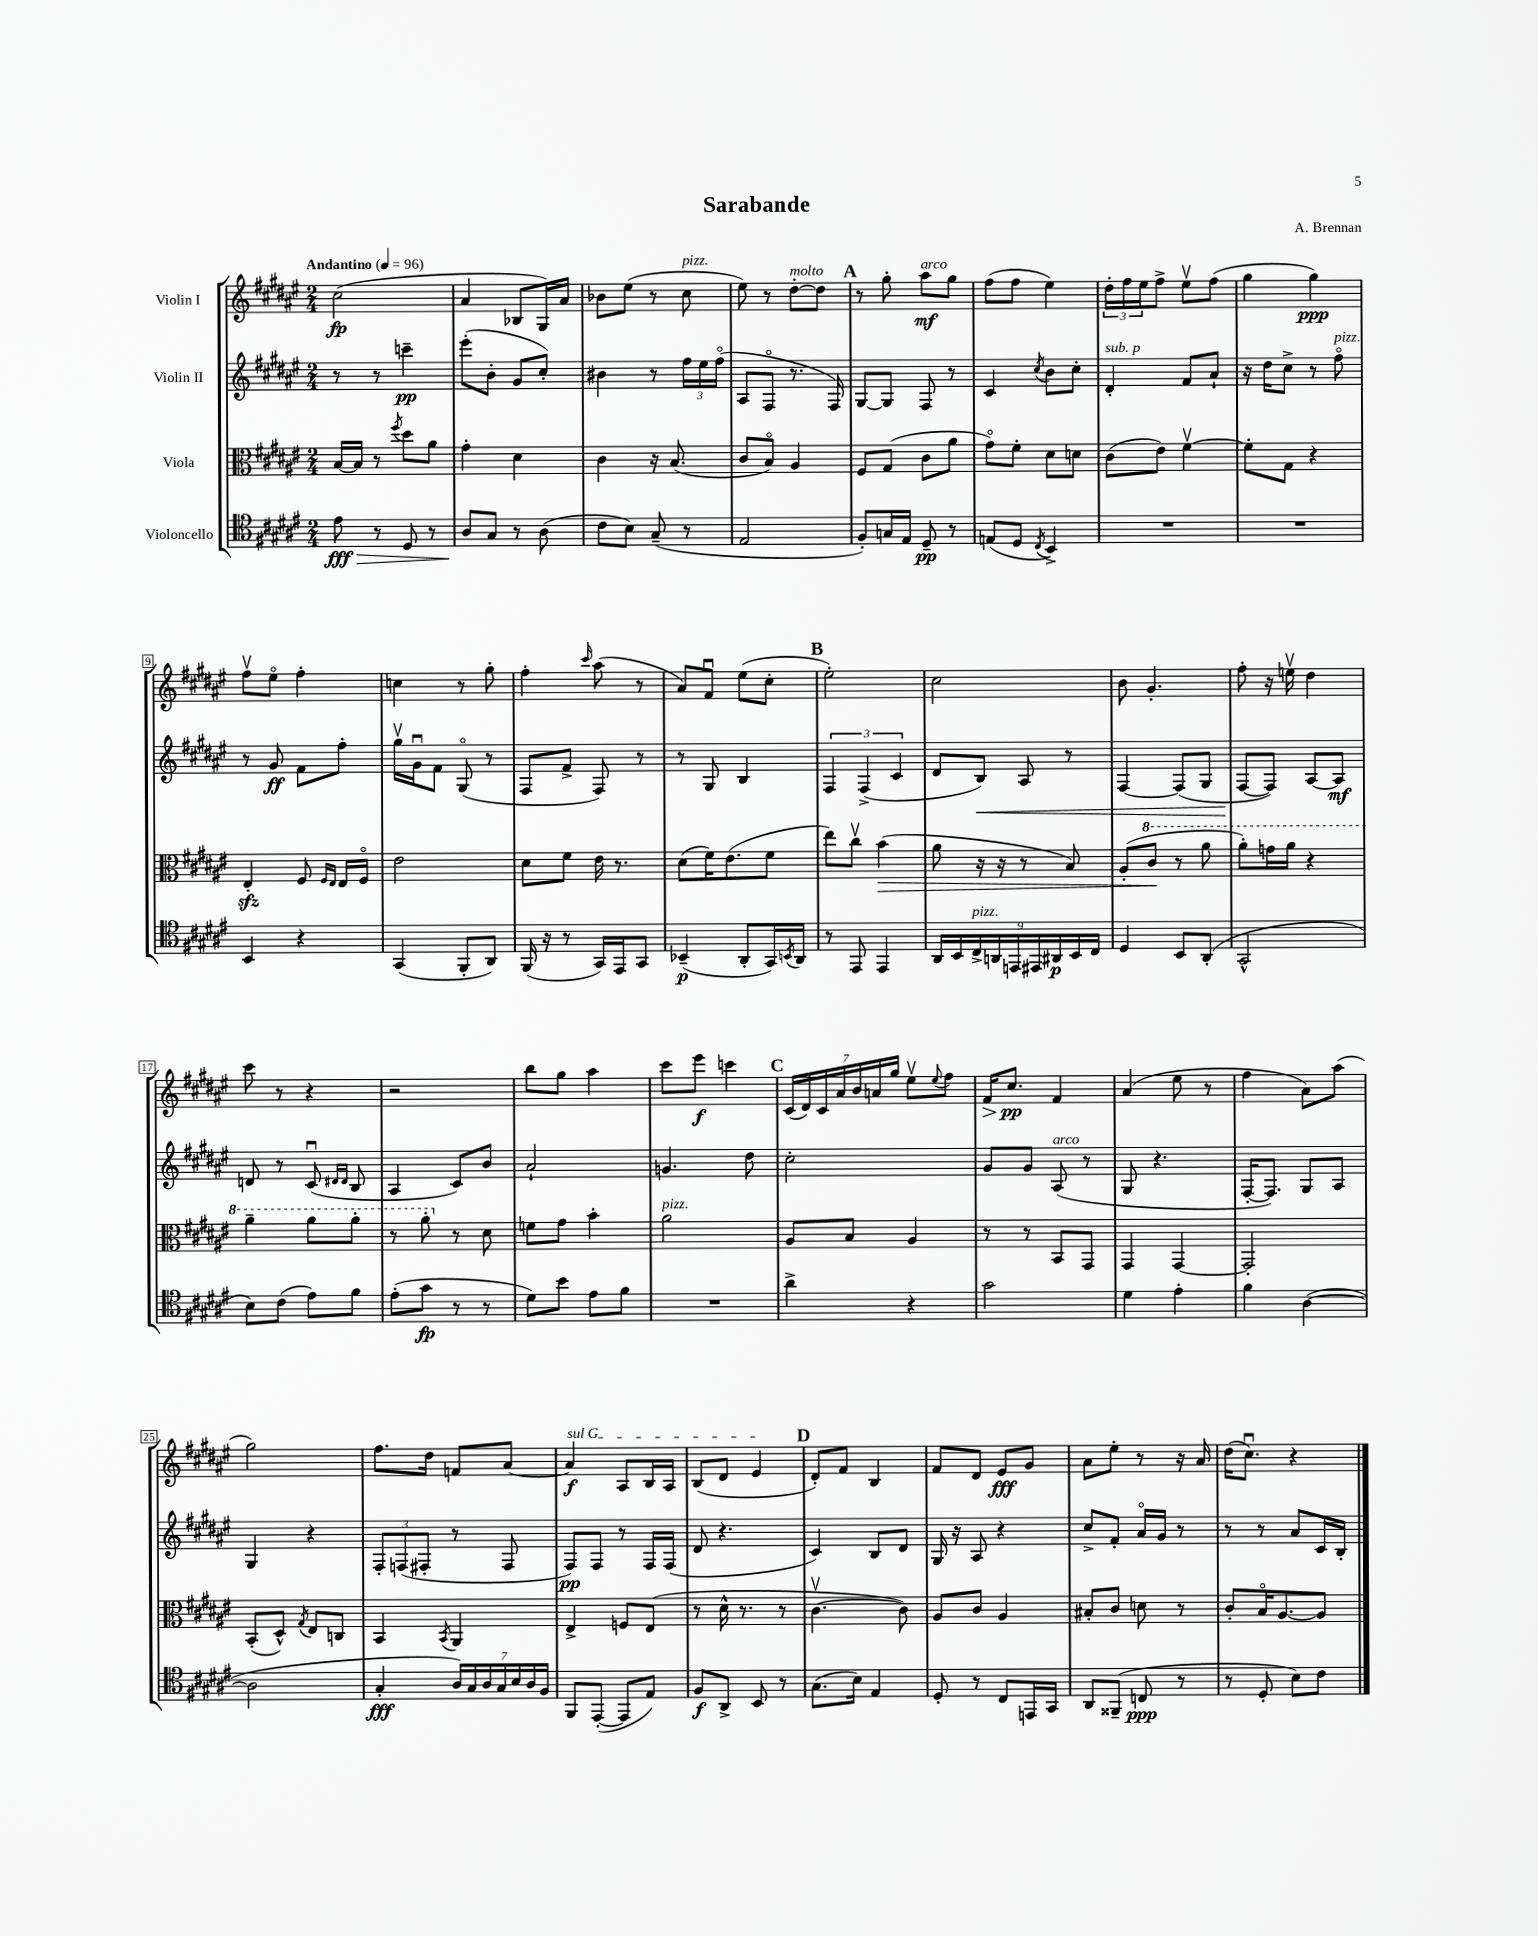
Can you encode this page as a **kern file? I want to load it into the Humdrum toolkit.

**kern	**kern	**kern	**kern
*staff4	*staff3	*staff2	*staff1
*clefC4	*clefC3	*clefG2	*clefG2
*k[f#c#g#d#a#e#]	*k[f#c#g#d#a#e#]	*k[f#c#g#d#a#e#]	*k[f#c#g#d#a#e#]
*M2/4	*M2/4	*M2/4	*M2/4
*MM96	*MM96	*MM96	*MM96
8e#	[16B	8r	(2cc#
.	16B]	.	.
8r	8r	8r	.
.	8qff#	.	.
8D#	8dd#	4ccc~	.
8r	8a#	.	.
=	=	=	=
8A#	4g#'	(8eee#'	4a#
8G#	.	8b'	.
8r	4d#	8g#	8B-
(8A#	.	8cc#')	16G#)
.	.	.	16a#
=	=	=	=
8c#	4c#	4b#	8b-
8B)	.	.	(8ee#
(8G#~	16r	8r	8r
.	(8.B	.	.
8r	.	24ff#	8cc#
.	.	24ee#	.
.	.	(24ff#o	.
=	=	=	=
2E#	8c#	8A#	8ee#)
.	8Bo)	8F#o	8r
.	4A#	8.r	[8dd#'
.	.	.	8dd#]
.	.	16F#)	.
=	=	=	=
8F#')	8F#	[8G#	8r
16G	(8G#	8G#]	8gg#'
16E#	.	.	.
8D#~	8c#	8F#	8aa#
8r	8a#	8r	8gg#
=	=	=	=
(8E	8g#o)	4c#	(8ff#
8D#	8f#'	.	8ff#
8qC#	.	8qcc#	.
4BB^)	8d#	8b	4ee#)
.	8d	8cc#'	.
=	=	=	=
2r	(8c#	4d#'	24dd#'
.	.	.	24ff#
.	.	.	24ee#
.	8e#)	.	8ff#^
.	[4f#v	8f#	8ee#v
.	.	8a#`	(8ff#
=	=	=	=
2r	8f#']	16r	4gg#
.	.	16dd#	.
.	8G#	8cc#^	.
.	4r	8r	4gg#)
.	.	8ff#o	.
=	=	=	=
4BB	4E#'	8r	8ff#v
.	.	8g#	8ee#o
4r	8F#	8f#	4ff#'
.	16qqF#	.	.
.	16qqE#	.	.
.	16E#	8ff#'	.
.	16F#o	.	.
=	=	=	=
(4GG#	2e#	16gg#v	4cc
.	.	16g#u	.
.	.	8f#	.
8FF#'	.	(8G#o	8r
8AA#)	.	8r	8gg#'
=	=	=	=
(16FF#	8d#	8F#	4ff#'
16r	.	.	.
8r	8f#	8f#^	.
.	.	.	16qqccc#
16GG#)	16e#	8F#)	(8aa#
16EE#	8.r	.	.
8GG#	.	8r	8r
=	=	=	=
(4BB-~	(8d#	8r	8a#)
.	16f#)	8G#	8f#u
.	(8.e#	.	.
8AA#'	.	4B	(8ee#
16GG#)	8f#	.	8cc#'
8qBB	.	.	.
16AA#	.	.	.
=	=	=	=
8r	8ee#)	6F#	2ee#')
8EE#	8cc#v	.	.
.	.	(6F#^	.
4EE#	(4b	.	.
.	.	6c#	.
=	=	=	=
18AA#	8a#	8d#	2cc#
18BB	.	.	.
18C#^	.	.	.
.	16r	8B)	.
18AA	.	.	.
.	16r	.	.
18EE	.	.	.
.	8r	8A#	.
18EE#	.	.	.
18AA#	.	.	.
.	8B)	8r	.
18BB	.	.	.
18C#	.	.	.
=	=	=	=
4D#	(8A#'	[4F#	8b
.	8cc#	.	4.g#'
8BB	8r	(8F#]	.
(8AA#'	8aa#	8G#	.
=	=	=	=
2GG#^^	8aa#')	[8F#	8ff#'
.	16gg	8F#])	16r
.	16aa#	.	16eev
.	4r	[8A#	4dd#
.	.	8A#]	.
=	=	=	=
8B)	4aa#~	8d	8ccc#
(8c#	.	8r	8r
8e#)	8aa#	(8c#u	4r
.	.	16qqd#	.
.	.	16qqd#	.
8f#	8aa#'	8B	.
=	=	=	=
(8e#'	8r	4A#	2r
8g#	8aa#'	.	.
8r	8r	8c#)	.
8r	8d#	8b	.
=	=	=	=
8d#)	8f	2a#`	8bb
8b	8g#	.	8gg#
8e#	4b'	.	4aa#
8f#	.	.	.
=	=	=	=
2r	2a#	4.g	8ccc#
.	.	.	8eee#
.	.	.	4ccc
.	.	8dd#	.
=	=	=	=
4a#^	8A#	2cc#'	(28c#
.	.	.	28d#)
.	.	.	28c#
.	.	.	28a#
.	8B	.	.
.	.	.	28b
.	.	.	28a
.	.	.	28gg#
4r	4A#	.	8ee#v
.	.	.	8qqee#
.	.	.	8ff#
=	=	=	=
2g#	8r	8g#	16f#
.	.	.	8.cc#
.	8r	8g#	.
.	8BB	(8A#	4f#
.	8GG#	8r	.
=	=	=	=
4d#	4GG#	8G#	(4a#
.	.	4.r	.
4e#'	[4GG#	.	8ee#
.	.	.	8r
=	=	=	=
4f#	2GG#']	[16F#'	4ff#
.	.	8.F#])	.
([4A#	.	8G#	8a#)
.	.	8A#	(8aa#
=	=	=	=
2A#]	(8BB'	4G#	2gg#)
.	8D#^^)	.	.
.	8qG#	.	.
.	8E#	4r	.
.	8C	.	.
=	=	=	=
4G#'	4BB	12F#'	8.ff#
.	.	(12F	.
.	.	12F#'	.
.	.	.	16dd#
.	8qBB	.	.
28A#)	4AA#	8r	8f
28G#	.	.	.
28A#	.	.	.
28G#	.	.	.
.	.	8F#	[8a#
28B	.	.	.
28A#	.	.	.
28F#	.	.	.
=	=	=	=
8FF#	4E#^	8F#)	4a#]
([8EE#'	.	8F#	.
8EE#]	8F	8r	8A#
8E#)	(8E#	16F#	16B
.	.	(16F#	16A#
=	=	=	=
8F#	8r	8d#	(8B
8AA#^	16d#^^	4.r	8d#
.	8.r	.	.
8BB	.	.	4e#
8r	8r	.	.
=	=	=	=
(8.G#	[4.c#v	4c#)	8d#')
.	.	.	8f#
16B)	.	.	.
4E#	.	8B	4B
.	8c#])	8d#	.
=	=	=	=
8D#'	8A#	16G#	8f#
.	.	16r	.
8r	8c#	8A#	8d#
8C#	4A#	4r	8e#
16EE	.	.	8g#
16GG#	.	.	.
=	=	=	=
8AA#	8B#'	8cc#^	8a#
(8FF##~	8c#	8f#'	8ee#'
8C	8d	16a#o	8r
.	.	16g#	.
8r	8r	8r	16r
.	.	.	16a#
=	=	=	=
8r	8c#'	8r	(16dd#
.	.	.	8.cc#u)
8D#'	16Bo	8r	.
.	[8.A#	.	.
8B)	.	8a#	4r
8c#	8A#]	16c#	.
.	.	16B'	.
==	==	==	==
*-	*-	*-	*-
